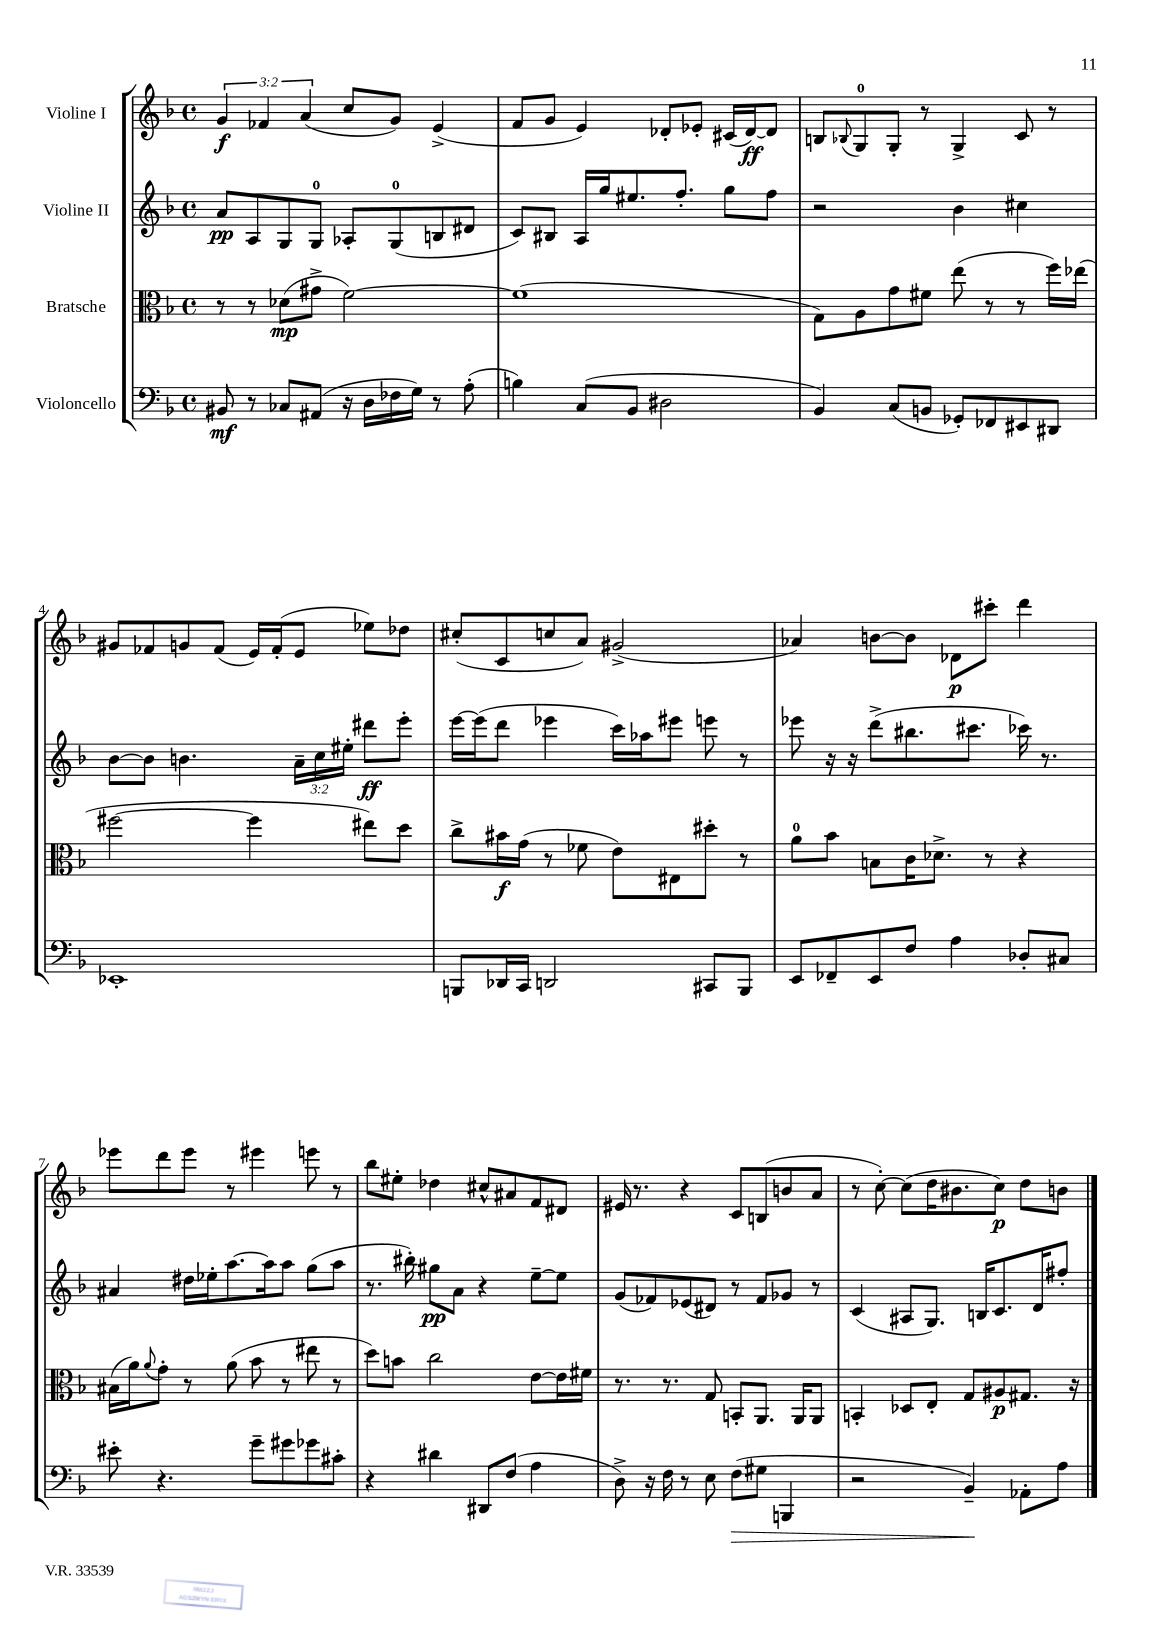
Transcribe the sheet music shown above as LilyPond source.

<<
\new StaffGroup <<
\new Staff = "s0" \with { instrumentName = "Violine I" } {
    \clef treble \key f \major \defaultTimeSignature \time 4/4 \override Staff.TupletNumber.text = #tuplet-number::calc-fraction-text
    \tuplet 3/2 { g'4\f fes'4 a'4( } c''8 g'8) e'4->( |
    f'8 g'8 e'4) des'8-. ees'8-. cis'16( des'16~\ff) des'8 |
    b8 \appoggiatura { bes8 } g8-0 g8-. r8 g4-> c'8 r8 |
    gis'8 fes'8 g'8 fes'8( e'16) fes'16-.( e'8 ees''8) des''8 |
    cis''8-.( c'8 c''8 a'8) gis'2->( |
    aes'4) b'8~ b'8 des'8\p cis'''8-. d'''4 |
    ees'''8 d'''8 ees'''8 r8 eis'''4 e'''8 r8 |
    bes''8 eis''8-. des''4 cis''8-^ ais'8 f'8 dis'8 |
    eis'16 r8. r4 c'8 b8( b'8 a'8 |
    r8 c''8~-.) c''8( d''16 bis'8. c''8\p) d''8 b'8 \bar "|." |
}
\new Staff = "s1" \with { instrumentName = "Violine II" } {
    \clef treble \key f \major \defaultTimeSignature \time 4/4 \override Staff.TupletNumber.text = #tuplet-number::calc-fraction-text
    a'8\pp a8 g8 g8-0 aes8-. g8-0( b8 dis'8 |
    c'8) bis8 a16 g''16 eis''8. f''8.-. g''8 f''8 |
    r2 bes'4 cis''4 |
    bes'8~ bes'8 b'4. \tuplet 3/2 { a'16-- c''16 eis''16-. } dis'''8\ff e'''8-. |
    e'''16~ e'''16( d'''8 ees'''4 c'''16) aes''16 eis'''8 e'''8 r8 |
    ees'''8 r16 r16 d'''8->( bis''8. cis'''8. ces'''16) r8. |
    ais'4 dis''16 ees''16-. a''8.~ a''16 a''8 g''8( a''8 |
    r8. bis''16-.) gis''8\pp a'8 r4 e''8~-- e''8 |
    g'8( fes'8) ees'8( dis'8) r8 fes'8 ges'8 r8 |
    c'4( ais8 g8.) b16 c'8. d'16 fis''8-. \bar "|." |
}
\new Staff = "s2" \with { instrumentName = "Bratsche" } {
    \clef alto \key f \major \defaultTimeSignature \time 4/4
    r8 r8 des'8\mp( gis'8-> f'2~) |
    f'1( |
    g8) a8 g'8 fis'8 e''8( r8 r8 f''16) ees''16( |
    fis''2~ fis''4 eis''8) d''8 |
    c''8-> bis'16\f g'16( r8 fes'8 e'8) eis8 dis''8-. r8 |
    a'8-0 bes'8 b8 c'16 des'8.-> r8 r4 |
    bis16( a'16) \appoggiatura { a'8 } g'8-. r8 a'8( bes'8 r8 eis''8 r8 |
    d''8) b'8 c''2 e'8~ e'16 fis'16 |
    r8. r8. g8 b,8-. a,8. a,16 a,8 |
    b,4-. des8 e8-. g8 ais8\p gis8. r16 \bar "|." |
}
\new Staff = "s3" \with { instrumentName = "Violoncello" } {
    \clef bass \key f \major \defaultTimeSignature \time 4/4
    bis,8\mf r8 ces8 ais,8( r16 d16 fes16 g16) r8 a8-.( |
    b4) c8( bes,8 dis2 |
    bes,4) c8( b,8 ges,8-.) fes,8 eis,8 dis,8 |
    ees,1-. |
    b,,8 des,16 c,16 d,2 cis,8 b,,8 |
    e,8 fes,8-- e,8 f8 a4 des8-. cis8 |
    eis'8-. r4. g'8-- gis'8 ges'8 cis'8-. |
    r4 dis'4 dis,8 f8( a4 |
    d8->) r16 f16 r8 e8 f8\>( gis8 b,,4 |
    r2 bes,4--\!) aes,8-. a8 \bar "|." |
}
>>
>>
